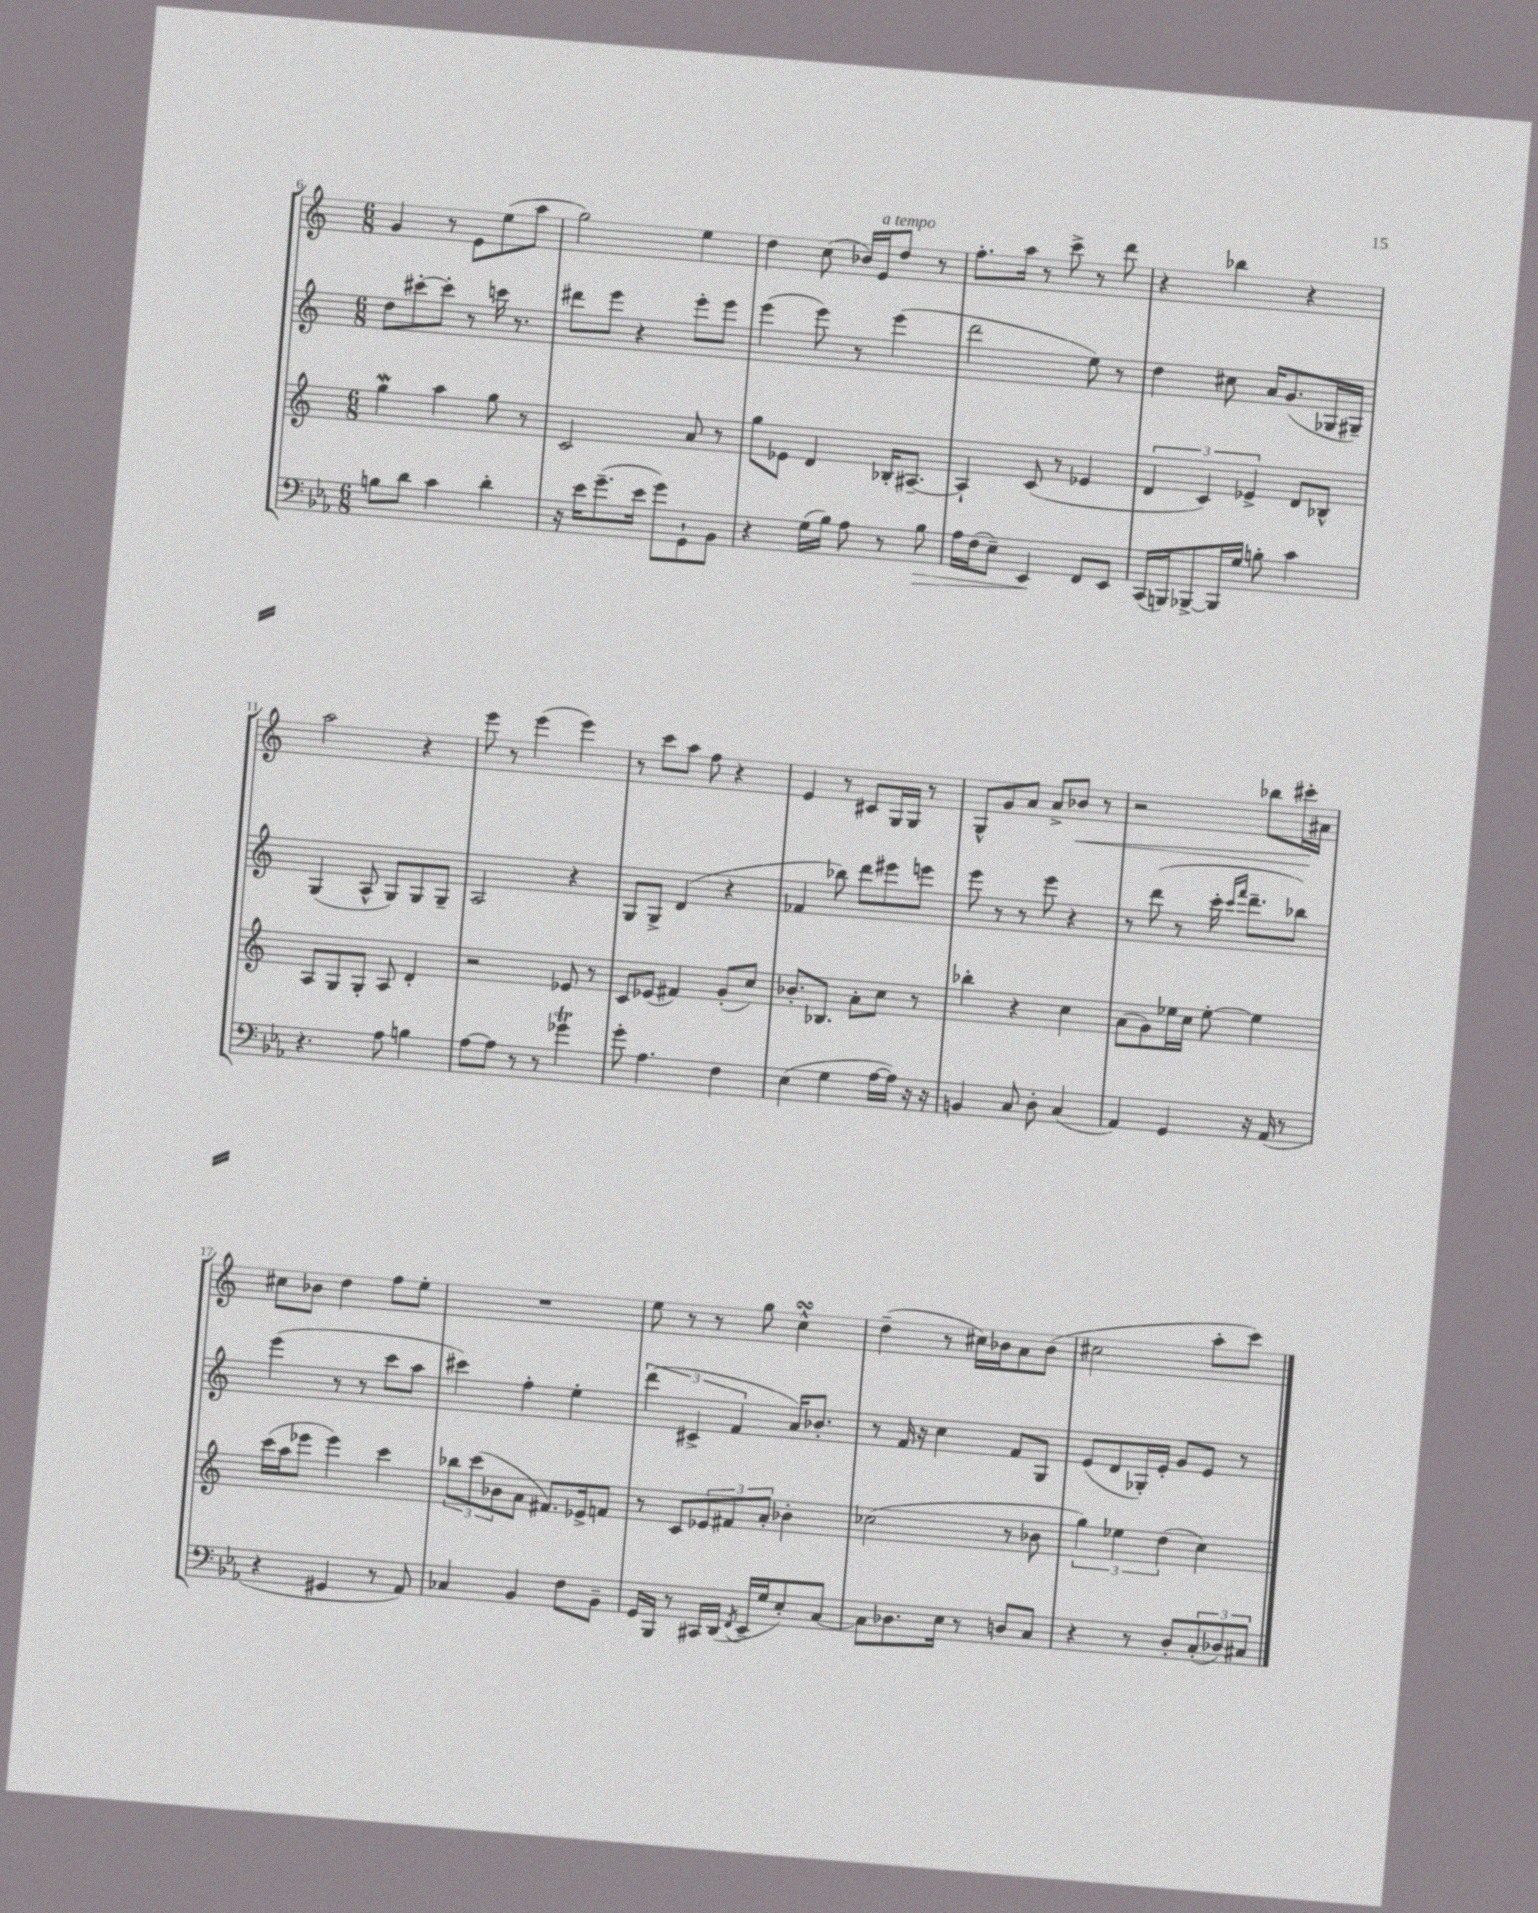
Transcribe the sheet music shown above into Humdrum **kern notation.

**kern	**kern	**kern	**kern
*staff4	*staff3	*staff2	*staff1
*clefF4	*clefG2	*clefG2	*clefG2
*k[b-e-a-]	*k[]	*k[]	*k[]
*M6/8	*M6/8	*M6/8	*M6/8
8B	4gg	8dd	4g
8d	.	[8ccc#'	.
4c	4aa	8ccc#']	8r
.	.	8r	8e
4d'	8gg	16ccc	(8ee
.	.	8.r	.
.	8r	.	8aa
=	=	=	=
16r	2c	8ddd#	2gg)
16e-	.	.	.
(8.g~	.	8eee	.
.	.	4r	.
16e-	.	.	.
8g)	.	.	.
8GG`	8a	8eee'	4ee
8BB-	8r	8eee	.
=	=	=	=
4r	8gg	(4eee	4dd
.	8e-	.	.
(16G	4d	8eee)	(8cc
16B-)	.	.	.
8A-	.	8r	16b-)
.	.	.	16e
8r	16B-'	(4eee	8dd
.	[8.A#~	.	.
8B-	.	.	8r
=	=	=	=
16A-	4A#`]	2ddd	8.ff'
(16F	.	.	.
8E-~)	.	.	.
.	.	.	16aa
4EE-	(8c	.	8r
.	8r	.	8ccc^
8FF	4e-	8ee)	8r
8EE-	.	8r	8ddd
=	=	=	=
(16CC	6d	4dd	4r
16BBB)	.	.	.
[8BBB-^	.	.	.
.	6c)	.	.
16BBB-]	.	8cc#	4bb-
16G	.	.	.
.	6e-^	.	.
8B'	.	16a	.
.	.	(8.g	.
4c	8d	.	4r
.	8B-^^	16G-	.
.	.	16G#~)	.
=	=	=	=
4.r	8A	(4G	2aa
.	8G	.	.
.	8G'	8A^^	.
8A-	8A	8G)	.
4B	4d'	8G	4r
.	.	8G~	.
=	=	=	=
[8A-	2r	2A	8eee
8A-]	.	.	8r
8r	.	.	(4eee
8r	.	.	.
4g-	8e-	4r	4eee)
.	8r	.	.
=	=	=	=
8g'	8c	8G	8r
4.A-	(8e-	8G^	8ccc
.	4f#)	(4d	8aa
.	.	.	8ff
4F	(8g'	4r	4r
.	8cc)	.	.
=	=	=	=
(4E-	8.b-'	4f-	4e
.	8.B-	.	.
4G	.	8bb-)	8r
.	8a'	8ddd	8c#
[16A-	8cc	8eee#	16G
16A-])	.	.	16G
16r	8r	8eee	8r
16r	.	.	.
=	=	=	=
4BB	4bb-'	8eee	8G^^
.	.	8r	8g
8C	4r	8r	8a
8D'	.	8eee	8a^
(4C	4cc	4r	8b-
.	.	.	8r
=	=	=	=
4AA-)	(8a	8r	2r
.	8g)	(8ddd	.
4GG	16ee-	8r	.
.	16cc	.	.
.	[8ee-'	16ccc'	.
.	.	16qqccc	.
.	.	16qqfff	.
.	.	8.ddd~	.
16r	4ee-]	.	8bb-
(16AA-	.	.	.
8r	.	8bb-)	16ccc#'
.	.	.	16a#
=	=	=	=
4r	(16ccc	(4eee	8cc#
.	16aa	.	.
.	8eee-	.	8b-
4GG#	4eee-)	8r	4dd
.	.	8r	.
8r	4ccc	8ccc	8ff
8AA-)	.	8aa	8ee'
=	=	=	=
4C-	12bb-	4ccc#)	2.r
.	(12ccc	.	.
.	12b-	.	.
4BB-	8a	4ff'	.
.	8.f#)	.	.
8F	.	4ee'	.
.	16e-^	.	.
8BB-~	8f	.	.
=	=	=	=
16GG	8r	(6ddd	8ee
16BBB-	.	.	.
8r	8c	.	8r
.	.	6c#^	.
16CC#	12e-	.	8r
(16DD	.	.	.
.	12f#	6f	.
8qFF	.	.	.
16EE-~	.	.	8gg
.	12a'	.	.
16G	.	.	.
8E-')	4b-'	16a)	4cc^^
.	.	8.b-'	.
[8C	.	.	.
=	=	=	=
8C]	(2cc-	8r	(4dd~
8.D-	.	16f	.
.	.	16r	.
.	.	4cc	8r
16E-	.	.	.
8r	.	.	16cc#)
.	.	.	16b-
8D	8r	8f	8a
8C	8b-	8G	(8b-
=	=	=	=
4r	6gg)	(8e	2cc#
.	.	8d	.
.	6ee-	.	.
8r	.	16G-')	.
.	.	16e'	.
.	(6dd	.	.
8D'	.	8g	.
(12C'	4cc)	8e	8aa'
12D-)	.	.	.
.	.	8r	8ccc)
12C#	.	.	.
==	==	==	==
*-	*-	*-	*-
